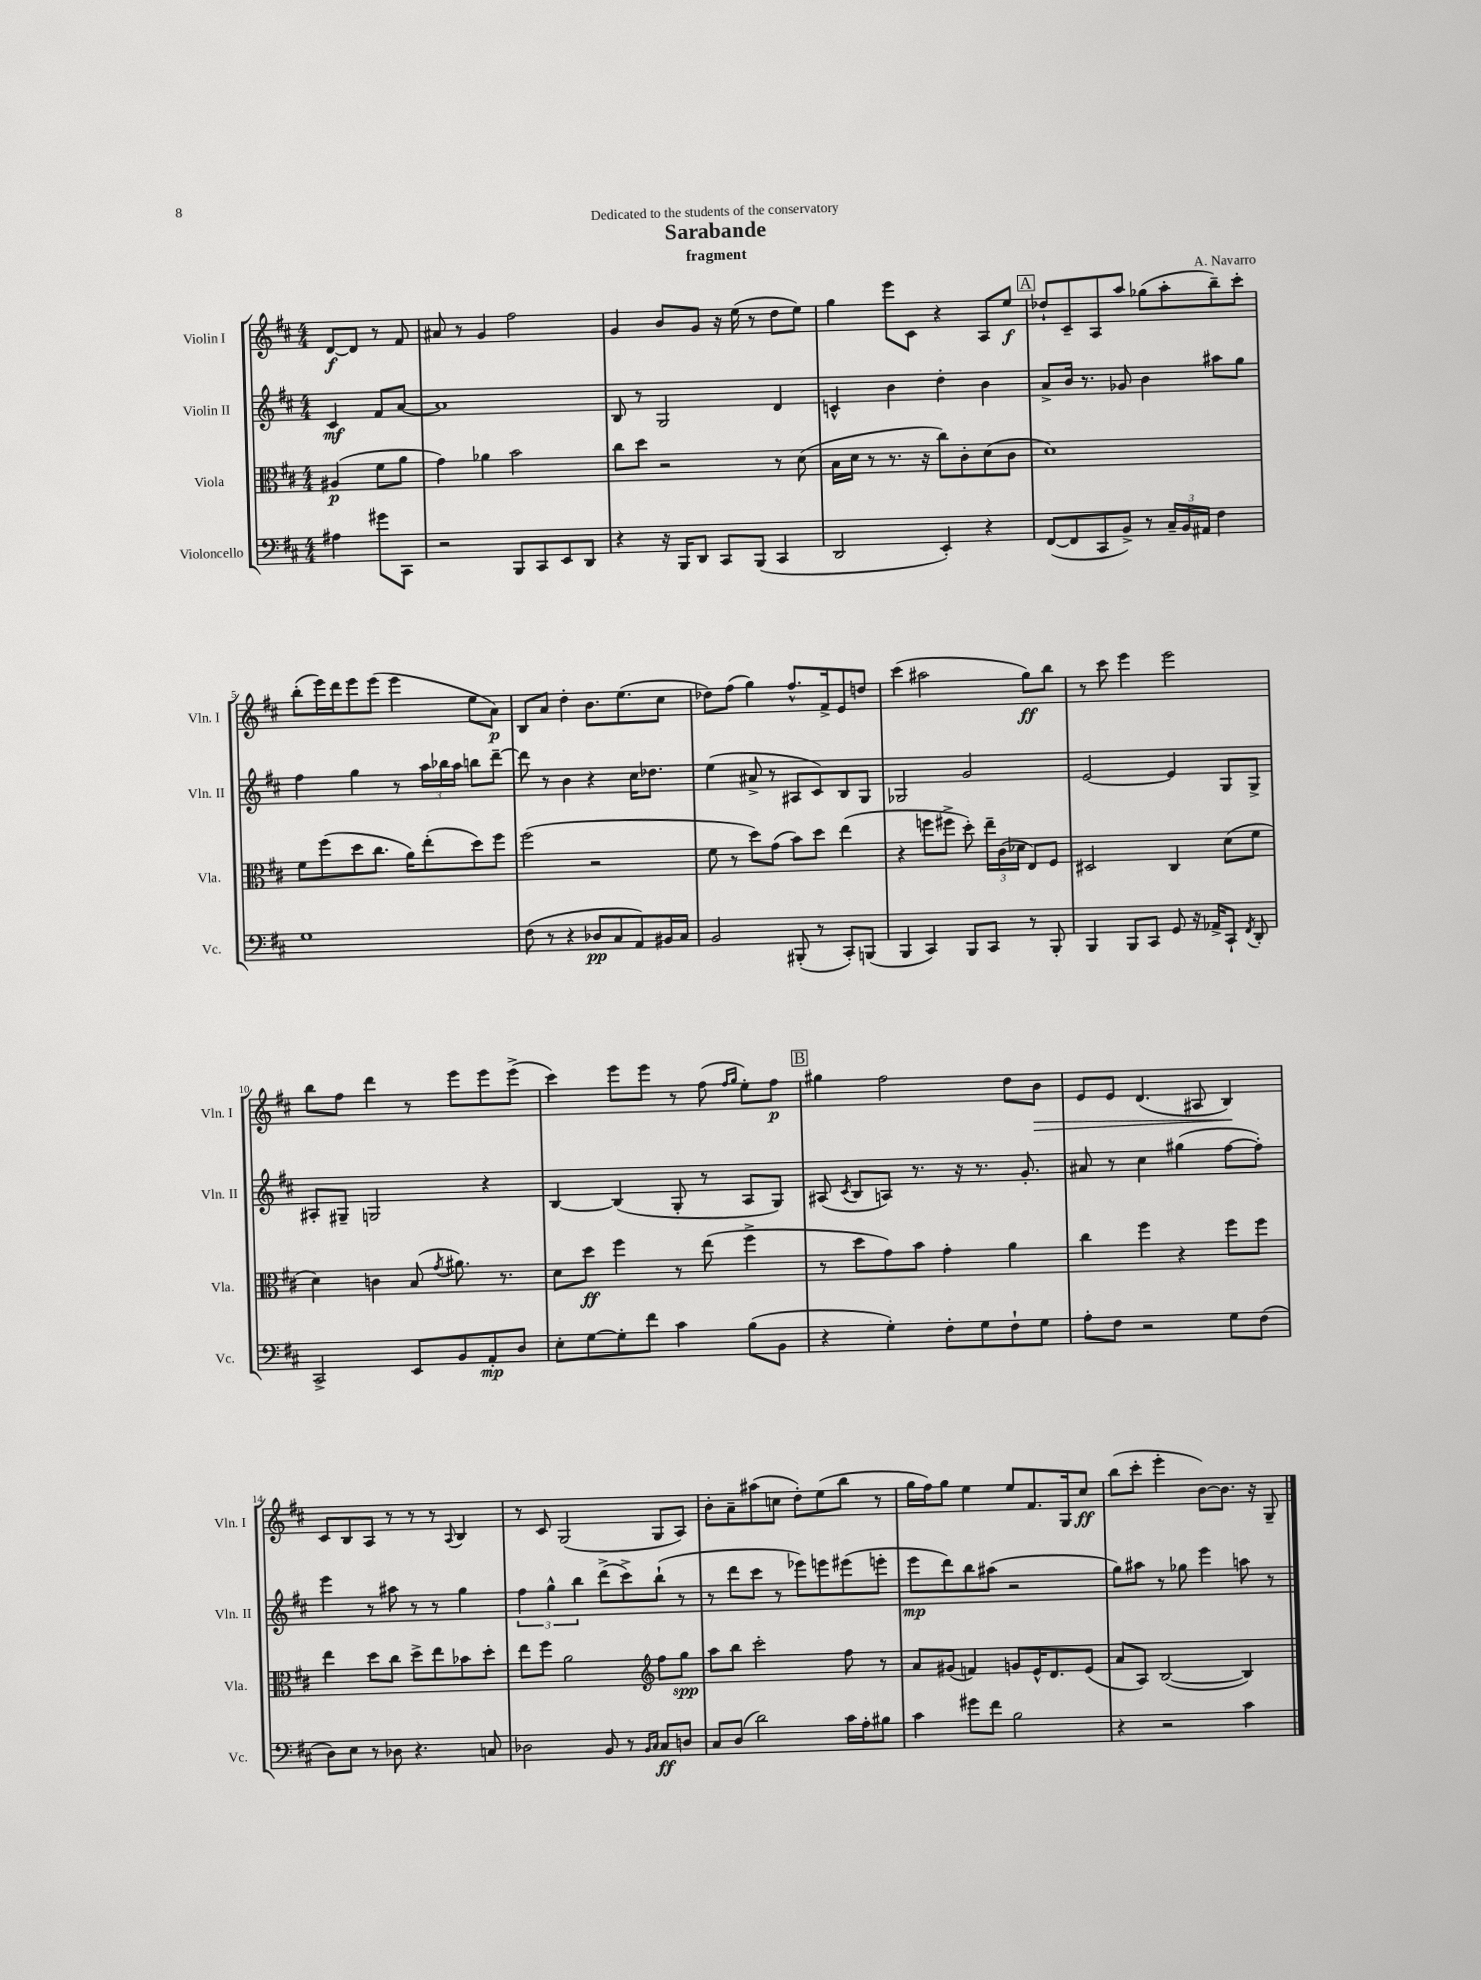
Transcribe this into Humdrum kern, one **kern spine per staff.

**kern	**kern	**kern	**kern
*staff4	*staff3	*staff2	*staff1
*clefF4	*clefC3	*clefG2	*clefG2
*k[f#c#]	*k[f#c#]	*k[f#c#]	*k[f#c#]
*M4/4	*M4/4	*M4/4	*M4/4
4A#	(4A#	4c#	[8d
.	.	.	8d]
8g#	8f#	8f#	8r
8CC#	8a	[8a	8f#
=	=	=	=
2r	4g)	1a]	8a#
.	.	.	8r
.	4a-	.	4g
8BBB	2b	.	2ff#
8CC#	.	.	.
8EE	.	.	.
8DD	.	.	.
=	=	=	=
4r	8cc#	8B	4g
.	8dd	8r	.
16r	2r	2G	8b
16BBB	.	.	.
8DD	.	.	8g
8CC#	.	.	16r
.	.	.	(16ee
(8BBB	.	.	8r
4CC#	8r	4d	8dd
.	(8d	.	8ee)
=	=	=	=
2DD	16B	4c^^	4gg
.	16d	.	.
.	8r	.	.
.	8.r	4b	8eee
.	.	.	8c#
.	16r	.	.
4EE')	8cc#)	4dd'	4r
.	8c#'	.	.
4r	(8d	4b	8A
.	8c#	.	8ee
=	=	=	=
([8FF#	1d)	8a^	8dd-`
8FF#]	.	16b	8c#~
.	.	8.r	.
8CC#	.	.	8A
8BB^)	.	8g-	8aa
8r	.	4b	(8gg-
24C#~	.	.	8aa'
24BB	.	.	.
24AA#	.	.	.
4F#	.	8aa#	8bb~)
.	.	8gg	8ccc#'
=	=	=	=
1G	8f#	4ff#	(8bb'
.	(8ff#	.	16eee)
.	.	.	16ddd
.	8dd	4gg	8eee
.	8.cc#	.	(8eee
.	.	8r	4eee
.	16a)	.	.
.	(8ee'	24aa	.
.	.	24bb-	.
.	.	24aa	.
.	8dd)	8bb	8ee
.	8ff#	[8ddd~	8a)
=	=	=	=
(8F#	(2ff#	8ddd]	8B
8r	.	8r	8a
4r	.	4b	4dd'
8D-	2r	4r	8.b
8C#	.	.	.
.	.	.	(8.ee
8AA)	.	16cc#	.
.	.	8.dd-	.
16BB#	.	.	8cc#
16C#	.	.	.
=	=	=	=
2BB	8f#	(4ee	8dd-)
.	8r	.	(8ff#
.	8dd)	8a#^	4gg)
.	(8g	8r	.
(8BBB#'	8b)	8A#	8.ff#^^
8r	8dd	8c#)	.
.	.	.	16f#^
8CC#')	(4ee	8B	8e
(8BBB	.	8G	8dd
=	=	=	=
4BBB	4r	2G-	(4ccc#
4CC#)	8ff	.	2aa#
.	8ff#^	.	.
8BBB	8dd')	2g	.
8CC#	24ee~	.	.
.	(24c#	.	.
.	24d-	.	.
8r	8E)	.	8gg)
8BBB'	8F#	.	8bb
=	=	=	=
4BBB	2D#	[2e	8r
.	.	.	8ccc#
8BBB	.	.	4eee
8CC#	.	.	.
8GG	4C#	4e]	2eee
16r	.	.	.
16AA-^	.	.	.
8CC#`	(8d	8G	.
8qFF#	.	.	.
8DD'	8f#	8G^	.
=	=	=	=
2CC#^	4d)	8A#'	8bb
.	.	8G#~	8ff#
.	4c	2G	4ddd
8EE	(8B	.	8r
.	8qg	.	.
8BB	8.a#)	.	8eee
8AA'	.	4r	8eee
.	8.r	.	.
8D	.	.	(8eee^
=	=	=	=
8E'	8d	[4B	4ccc#)
[8G	8dd	.	.
8G']	4ff#	(4B]	8eee
8f#	.	.	8eee
4c#	8r	8G'	8r
.	(8ee	8r	(8ff#
.	.	.	16qqff#
.	.	.	16qqgg
(8B	4ff#^	8A	8ee')
8BB	.	8G)	8ff#
=	=	=	=
4r	8r	(8A#	4gg#
.	.	8qc#	.
.	8dd	8B	.
4G')	8g)	8A)	2ff#
.	8b	8.r	.
8F#'	4g'	.	.
.	.	16r	.
8G	.	8.r	.
8F#`	4a	.	8dd
.	.	8.g'	.
8G	.	.	8b
=	=	=	=
8A'	4cc#	8a#	8e
8F#	.	8r	8e
2r	4ff#	4cc#	(4.d
.	4r	(4gg#	.
.	.	.	8A#
8G	8ff#	[8ff#	4B)
(8F#	8ff#	8ff#'])	.
=	=	=	=
8D)	4ee	4eee	8c#
8E	.	.	8B
8r	8dd	8r	8A
8D-	8cc#	8aa#	8r
4.r	8dd^	8r	8r
.	8ee	8r	8r
.	.	.	8qqA
.	8b-	4gg	4B
8C	8dd'	.	.
=	=	=	=
2D-	8ee	6ff#	8r
.	8ff#	.	8c#
.	.	6gg^^	.
.	2a	.	(2G
.	.	6bb	.
8BB	.	(8ddd^	.
8r	.	8ccc#^)	.
*	*clefG2	*	*
16qqBB	.	.	.
16qqC#	.	.	.
8C#	8ff#	(8bb`	8G
8D	8gg	8r	8A)
=	=	=	=
8C#	8aa	8r	8b'
(8D	8bb	8ddd	8a~
2d)	2ccc#'	8ccc#	(8aa#
.	.	8r	8cc
.	.	8eee-)	8dd')
.	.	8eee	(8ee
16c#	8ff#	(8eee#	8bb
16A'	.	.	.
8B#	8r	8eee'	8r
=	=	=	=
4c#	8a	8eee	16gg
.	.	.	16ff#)
.	(8g#	8ddd)	8gg
8g#	4f)	8bb	4ee
8f#	.	(8aa#	.
2B	8g	2r	8ee
.	16e^^	.	8.f#
.	8.d	.	.
.	.	.	16G
.	(8e	.	8cc#
=	=	=	=
4r	8a	8gg)	(8bb
.	8A)	8aa#	8ccc#'
2r	([2B	8r	4eee'
.	.	8gg-	.
.	.	4eee	[8b)
.	.	.	8.b]
4c#	4B])	8aa	.
.	.	.	16r
.	.	8r	8G~
==	==	==	==
*-	*-	*-	*-
